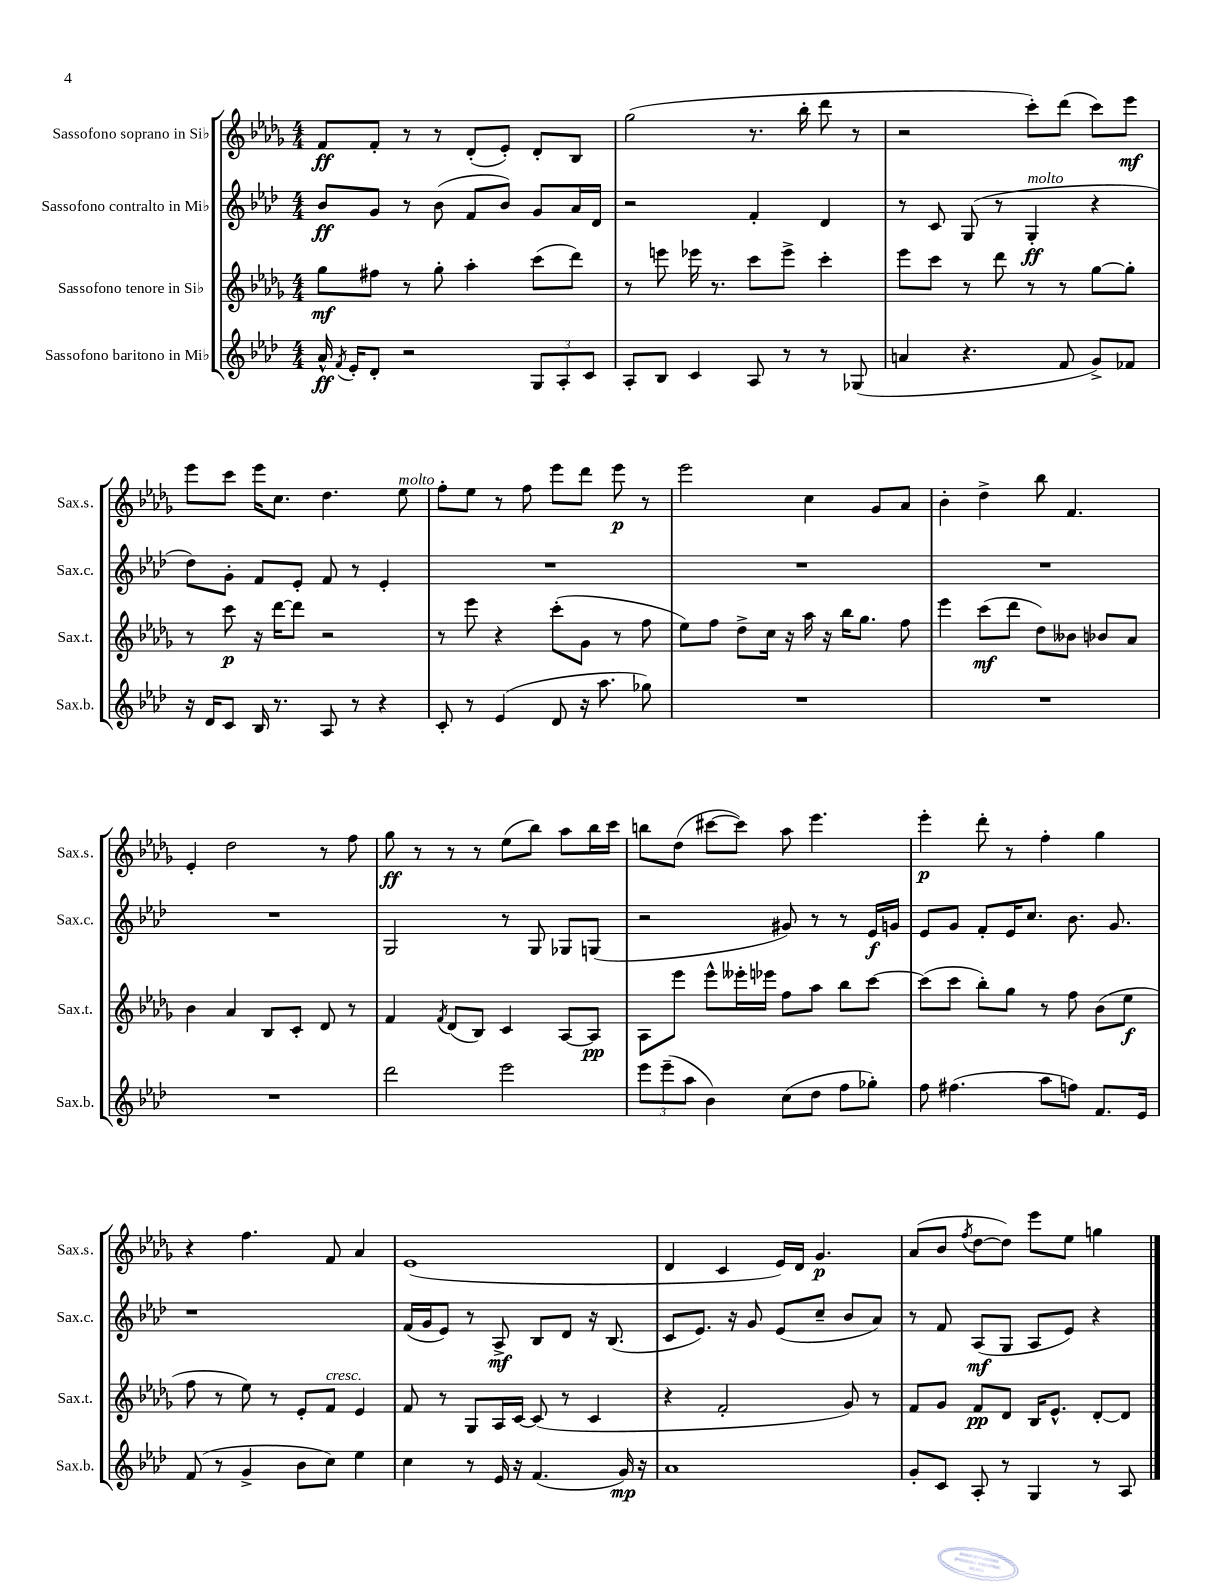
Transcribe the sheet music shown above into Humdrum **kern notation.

**kern	**kern	**kern	**kern
*staff4	*staff3	*staff2	*staff1
*clefG2	*clefG2	*clefG2	*clefG2
*k[b-e-a-d-]	*k[b-e-a-d-g-]	*k[b-e-a-d-]	*k[b-e-a-d-g-]
*M4/4	*M4/4	*M4/4	*M4/4
16a-^^	8gg-	8b-	8f
8qf	.	.	.
16e-'	.	.	.
8d-'	8ff#	8g	8f'
2r	8r	8r	8r
.	8gg-'	(8b-	8r
.	4aa-'	8f	(8d-'
.	.	8b-)	8e-')
12G	(8ccc	8g	8d-'
12A-'	.	.	.
.	8ddd-)	16a-	8B-
12c	.	.	.
.	.	16d-	.
=	=	=	=
8A-'	8r	2r	(2gg-
8B-	8eee	.	.
4c	16eee-	.	.
.	8.r	.	.
8A-	8ccc	4f'	8.r
8r	8eee-^	.	.
.	.	.	16bb-'
8r	4ccc'	4d-	8ddd-
(8G-	.	.	8r
=	=	=	=
4a	8eee-	8r	2r
.	8ccc	8c	.
4.r	8r	(8G	.
.	8ddd-	8r	.
.	8r	4G'	8ccc')
8f	8r	.	(8ddd-
8g^)	[8gg-	4r	8ccc)
8f-	8gg-']	.	8eee-
=	=	=	=
16r	8r	8dd-)	8eee-
16d-	.	.	.
8c	8ccc	8g'	8ccc
16B-	16r	8f	16eee-
8.r	[16ddd-	.	8.cc
.	8ddd-]	8e-'	.
8A-	2r	8f	4.dd-
8r	.	8r	.
4r	.	4e-'	.
.	.	.	8ee-
=	=	=	=
8c'	8r	1r	8ff'
8r	8eee-	.	8ee-
(4e-	4r	.	8r
.	.	.	8ff
8d-	(8ccc'	.	8eee-
16r	8g-	.	8ddd-
8.aa-	.	.	.
.	8r	.	8eee-
8gg-)	8ff	.	8r
=	=	=	=
1r	8ee-)	1r	2eee-
.	8ff	.	.
.	8dd-^	.	.
.	16cc	.	.
.	16r	.	.
.	16aa-	.	4cc
.	16r	.	.
.	16bb-	.	.
.	8.gg-	.	.
.	.	.	8g-
.	8ff	.	8a-
=	=	=	=
1r	4eee-	1r	4b-'
.	(8ccc	.	4dd-^
.	8ddd-	.	.
.	8dd-)	.	8bb-
.	8b--	.	4.f
.	8b-	.	.
.	8a-	.	.
=	=	=	=
1r	4b-	1r	4e-'
.	4a-	.	2dd-
.	8B-	.	.
.	8c'	.	.
.	8d-	.	8r
.	8r	.	8ff
=	=	=	=
2ddd-	4f	2G	8gg-
.	.	.	8r
.	8qf	.	.
.	(8d-	.	8r
.	8B-)	.	8r
2eee-	4c	8r	(8ee-
.	.	8G	8bb-)
.	[8A-	8G-	8aa-
.	8A-]	(8G	16bb-
.	.	.	16ccc
=	=	=	=
12eee-	8A-	2r	8bb
(12eee-~	.	.	.
.	8eee-	.	(8dd-
12aa-	.	.	.
4b-)	8eee-^^	.	[8ccc#
.	16eee--'	.	8ccc#])
.	16eee-	.	.
(8cc	8ff	8g#)	8aa-
8dd-	8aa-	8r	4.eee-
8ff	8bb-	8r	.
8gg-')	[8ccc	16e-	.
.	.	16g	.
=	=	=	=
8ff	(8ccc]	8e-	4eee-'
(4.ff#	8ccc	8g	.
.	8bb-')	8f'	8ddd-'
.	8gg-	16e-	8r
.	.	8.cc	.
8aa-	8r	.	4ff'
8ff)	8ff	8.b-	.
8.f	(8b-	.	4gg-
.	.	8.g	.
.	8ee-	.	.
16e-	.	.	.
=	=	=	=
(8f	8ff	1r	4r
8r	8r	.	.
4g^	8ee-)	.	4.ff
.	8r	.	.
8b-	8e-'	.	.
8cc)	8f	.	8f
4ee-	4e-	.	4a-
=	=	=	=
4cc	8f	(16f	(1e-
.	.	16g	.
.	8r	8e-)	.
8r	8G-	8r	.
16e-	16A-	8A-^	.
16r	[16c	.	.
(4.f	(8c]	8B-	.
.	8r	8d-	.
.	4c	16r	.
.	.	(8.B-	.
16g)	.	.	.
16r	.	.	.
=	=	=	=
1a-	4r	8c	4d-
.	.	8.e-)	.
.	2f'	.	4c
.	.	16r	.
.	.	8g	.
.	.	(8e-	16e-)
.	.	.	16d-
.	.	8cc~	4.g-
.	8g-)	8b-	.
.	8r	8a-)	.
=	=	=	=
8g'	8f	8r	(8a-
8c	8g-	8f	8b-
.	.	.	8qff
8A-'	8f	(8A-	[8dd-
8r	8d-	8G	8dd-])
4G	16B-	8A-	8eee-
.	8.e-^^	.	.
.	.	8e-)	8ee-
8r	[8d-'	4r	4gg
8A-	8d-]	.	.
==	==	==	==
*-	*-	*-	*-
